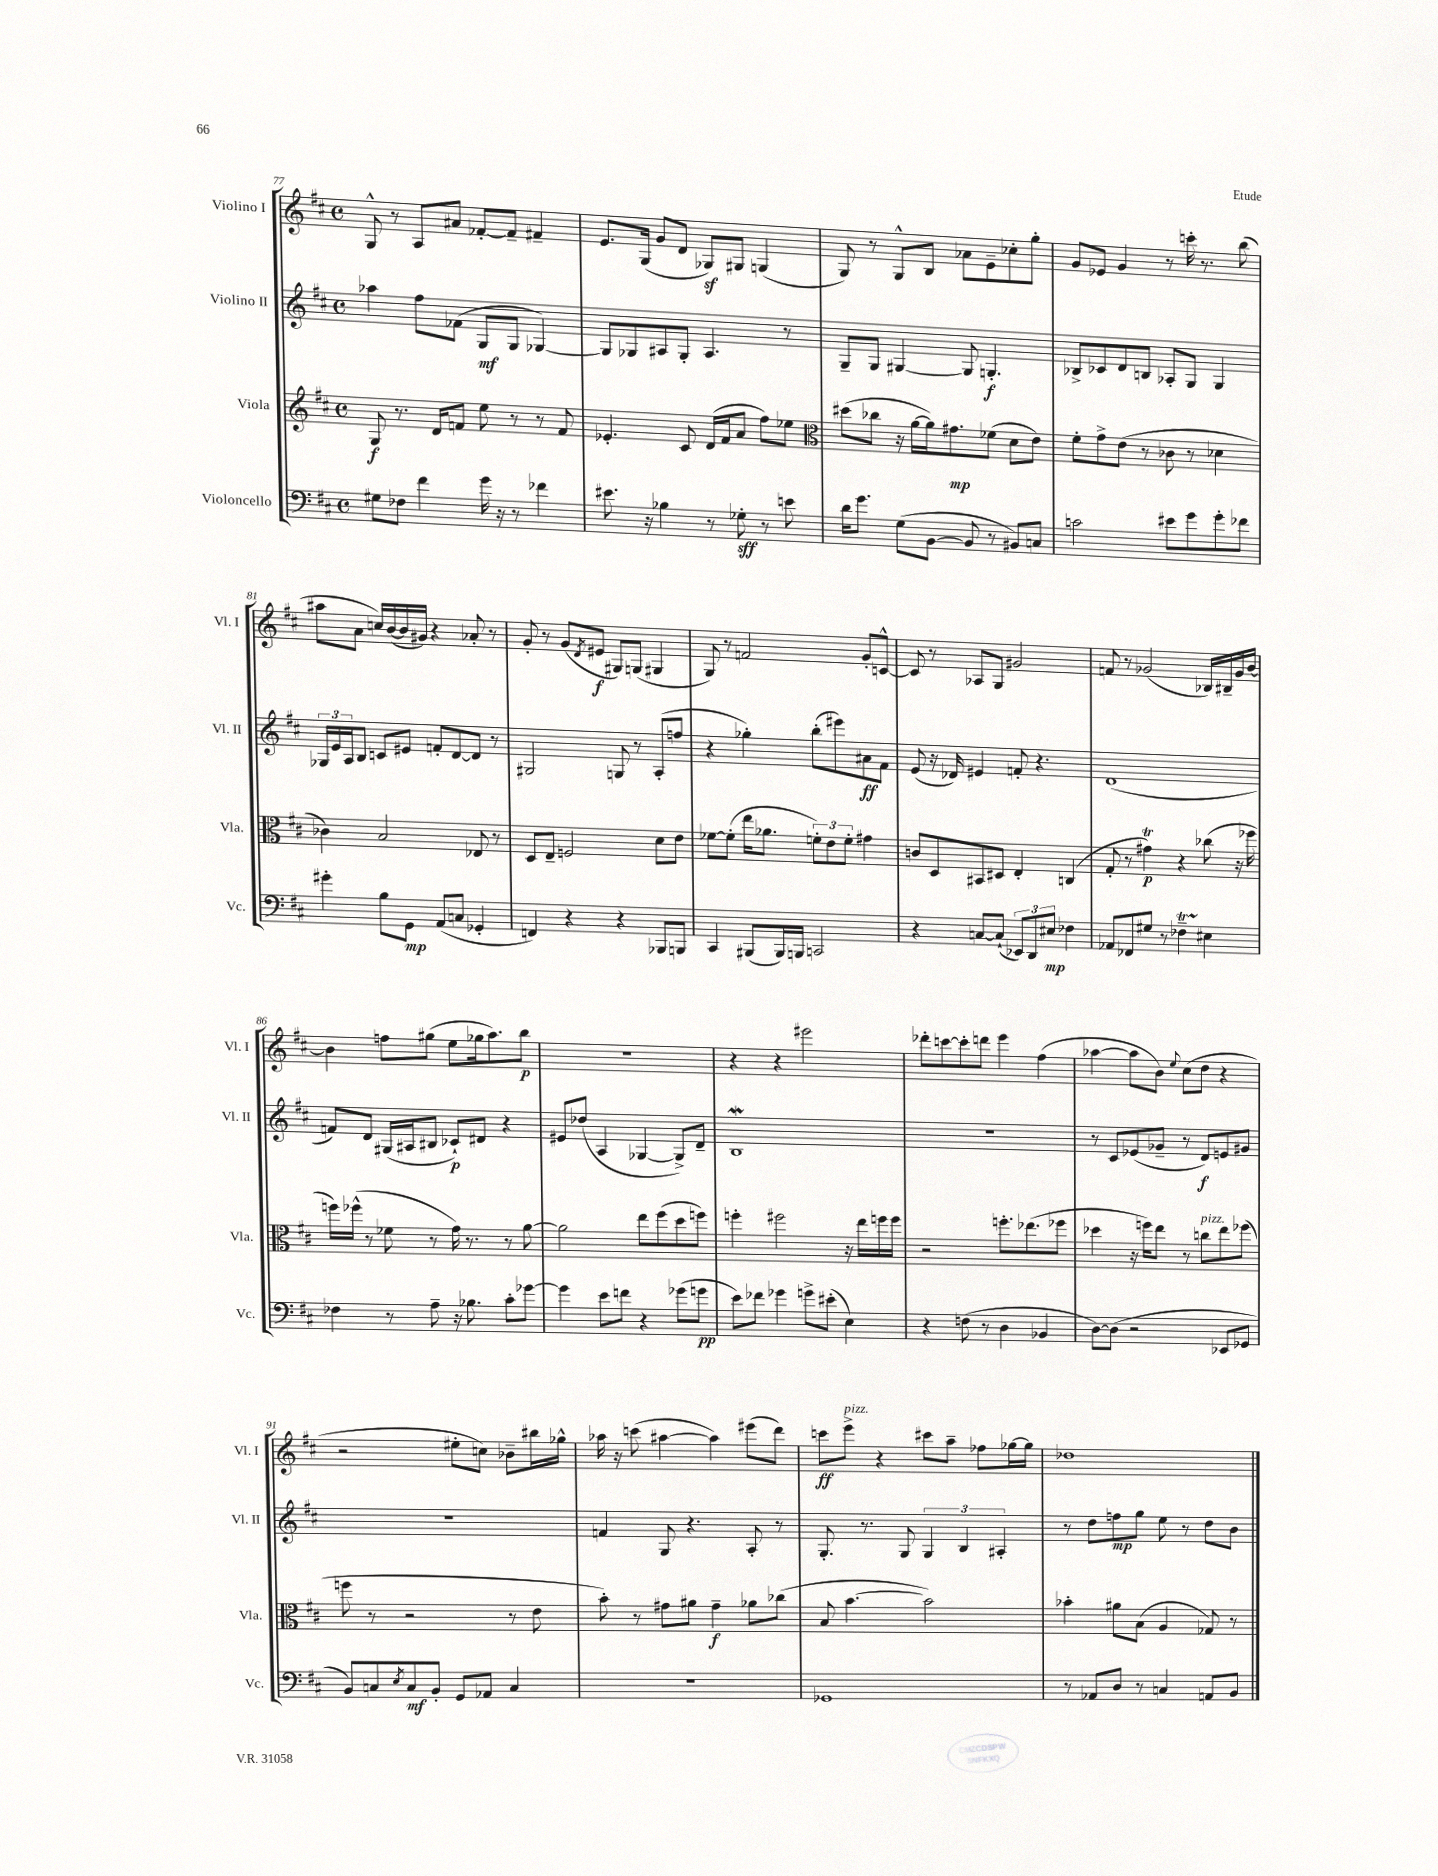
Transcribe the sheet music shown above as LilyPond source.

<<
\new StaffGroup <<
\new Staff = "s0" \with { instrumentName = "Violino I" shortInstrumentName = "Vl. I" } {
    \clef treble \key d \major \defaultTimeSignature \time 4/4
    g8-^ r8 a8 ais'8 fes'8~-. fes'8-- fis'4-- |
    e'8. g16( g'8 d'8 ges8\sf) gis8 g4( |
    g8) r8 g8-^ b8 aes'8 e'8-- ces''8-. g''8-. |
    g'8 ees'8 g'4 r8 c'''16-. r8. b''8( |
    ais''8 a'8 c''16) b'16~( b'16 gis'16) r4 aes'8-. r8 |
    g'8-. r8 g'8( \acciaccatura { d'8 } eis'8\f gis8) g8( gis4 |
    g8) r8 f'2 g'8-. c'8~-^ |
    c'8 r8 aes8 g8 gis'2 |
    f'8 r8 ges'2( bes16) bis16-- ges'16 b'16~ |
    b'4 f''8 gis''8( e''8 ges''16 a''8.) b''8\p |
    R1 |
    r4 r4 eis'''2 |
    des'''8-. c'''8~ c'''8-. d'''8 e'''4 fis''4( |
    aes''4~ aes''8 b'8) \appoggiatura { e''8 } cis''8( d''8 r4 |
    r2 eis''8-. c''8) bes'8-- bis''16 ges''16-^ |
    aes''16 r16 c'''8( ais''4~ ais''4) eis'''8( d'''8) |
    c'''8\ff e'''8->^\markup { \italic "pizz." } r4 cis'''8 a''8-- fes''8 ges''16~ ges''16 |
    des''1 \bar "|." |
}
\new Staff = "s1" \with { instrumentName = "Violino II" shortInstrumentName = "Vl. II" } {
    \clef treble \key d \major \defaultTimeSignature \time 4/4
    aes''4 fis''8 fes'8( g8\mf g8 ges4~) |
    ges8 ges8 ais8 ges8-. ais4. r8 |
    g8-- g8 gis4~ gis8 g4.-.\f |
    bes8-> ces'8 d'8 b8 aes8-. g8 g4 |
    \tuplet 3/2 { ges16 e'16 a16 } b8 c'8 eis'8 f'8-. d'8~ d'8 r8 |
    gis2 g8 r8 a8-.( f''8 |
    r4 ges''4-.) b''8-.( eis'''8) ais'8\ff fis'8 |
    e'8( r16 des'16) eis'4 f'8-. r4. |
    d'1( |
    f'8) d'8 gis16( ais16 bis8 ces'8-!\p) dis'8 r4 |
    eis'8 des''8( a4 ges4~ ges8->) d'8-- |
    b1\mordent |
    R1 |
    r8 cis'8 ees'8( ges'8-- r8 d'8\f) e'8 gis'8 |
    R1 |
    f'4 g8 r4. a8-. r8 |
    g8.-. r8. g8 \tuplet 3/2 { g4 b4 ais4-. } |
    r8 d''8 f''8\mp g''8 e''8 r8 d''8 b'8 \bar "|." |
}
\new Staff = "s2" \with { instrumentName = "Viola" shortInstrumentName = "Vla." } {
    \clef treble \key d \major \defaultTimeSignature \time 4/4
    g8\f r8. d'16 f'8 e''8 r8 r8 f'8 |
    ees'4.-. cis'8 d'16( fis'16 a'8 fis''8) ees''8 |
    \clef alto dis''8( ces''8 r16 a'16~ a'16) gis'8.\mp fes'8( d'8 e'8) |
    fis'8-. g'8-> e'8( r8 ces'8 r8 des'4 |
    ces'4) b2 ees8 r8 |
    d8 e8-- f2 d'8 e'8 |
    fes'8~ fes'8-.( e''16 aes'8. \tuplet 3/2 { f'8-.) e'8 f'8-. } gis'4 |
    c'8 d8 bis,8 dis8 e4-. c4( |
    g8-. r8 gis'4\trill\p) r4 ces''8( r16 fes''16 |
    f''16) fes''16-^( r8 fes'8 r8 g'16) r8. r8 a'8~ |
    a'2 e''8 fis''8( d''8 f''8) |
    f''4-. fis''2 r16 e''16 f''16 f''16 |
    r2 f''8.-. ees''8.( fes''8 |
    des''4 r16 f''16) e''8 r8 c''8^\markup { \italic "pizz." } e''8 fes''8( |
    f''8 r8 r2 r8 e'8 |
    b'8-.) r8 gis'8 ais'8 gis'4--\f aes'8 ces''8( |
    b8 b'4.~ b'2) |
    bes'4-. ais'8 b8( a4 ges8) r8 \bar "|." |
}
\new Staff = "s3" \with { instrumentName = "Violoncello" shortInstrumentName = "Vc." } {
    \clef bass \key d \major \defaultTimeSignature \time 4/4
    gis8 fes8 fis'4 g'16 r16 r8 fes'4 |
    eis'8. r16 bes4 r8 ges8-.\sff r8 e'8 |
    d'16 g'8. g8( b,8~ b,8 r8 bis,8) c8 |
    c'2 eis'8 g'8 g'8-. fes'8 |
    gis'4-. b8 g,8\mp a,8( c8 ges,4-. |
    f,4) r4 r4 bes,,8 b,,8 |
    cis,4 bis,,8( bis,,16) b,,16 c,2 |
    r4 c8~ c8-!( \tuplet 3/2 { ees,8) d,8 eis8\mp } fes4 |
    aes,8 fes,8 gis8 r8 fes4--\startTrillSpan eis4\stopTrillSpan |
    fes4 r8 a8-- r16 bes8. cis'8-. ges'8~ |
    ges'4 e'8 f'8 r4 ges'8( g'8\pp |
    e'8) fes'8 ges'4 g'8-> eis'8-.( e4) |
    r4 f8( r8 d4 bes,4 |
    d8~) d8( r2 ees,8 ges,8 |
    b,8) c8 \acciaccatura { e8 } c8\mf b,8-. g,8 aes,8 c4 |
    r1 |
    ges,1 |
    r8 aes,8 d8 r8 c4 a,8 b,8 \bar "|." |
}
>>
>>
\layout { \context { \Score currentBarNumber = #77 } }
